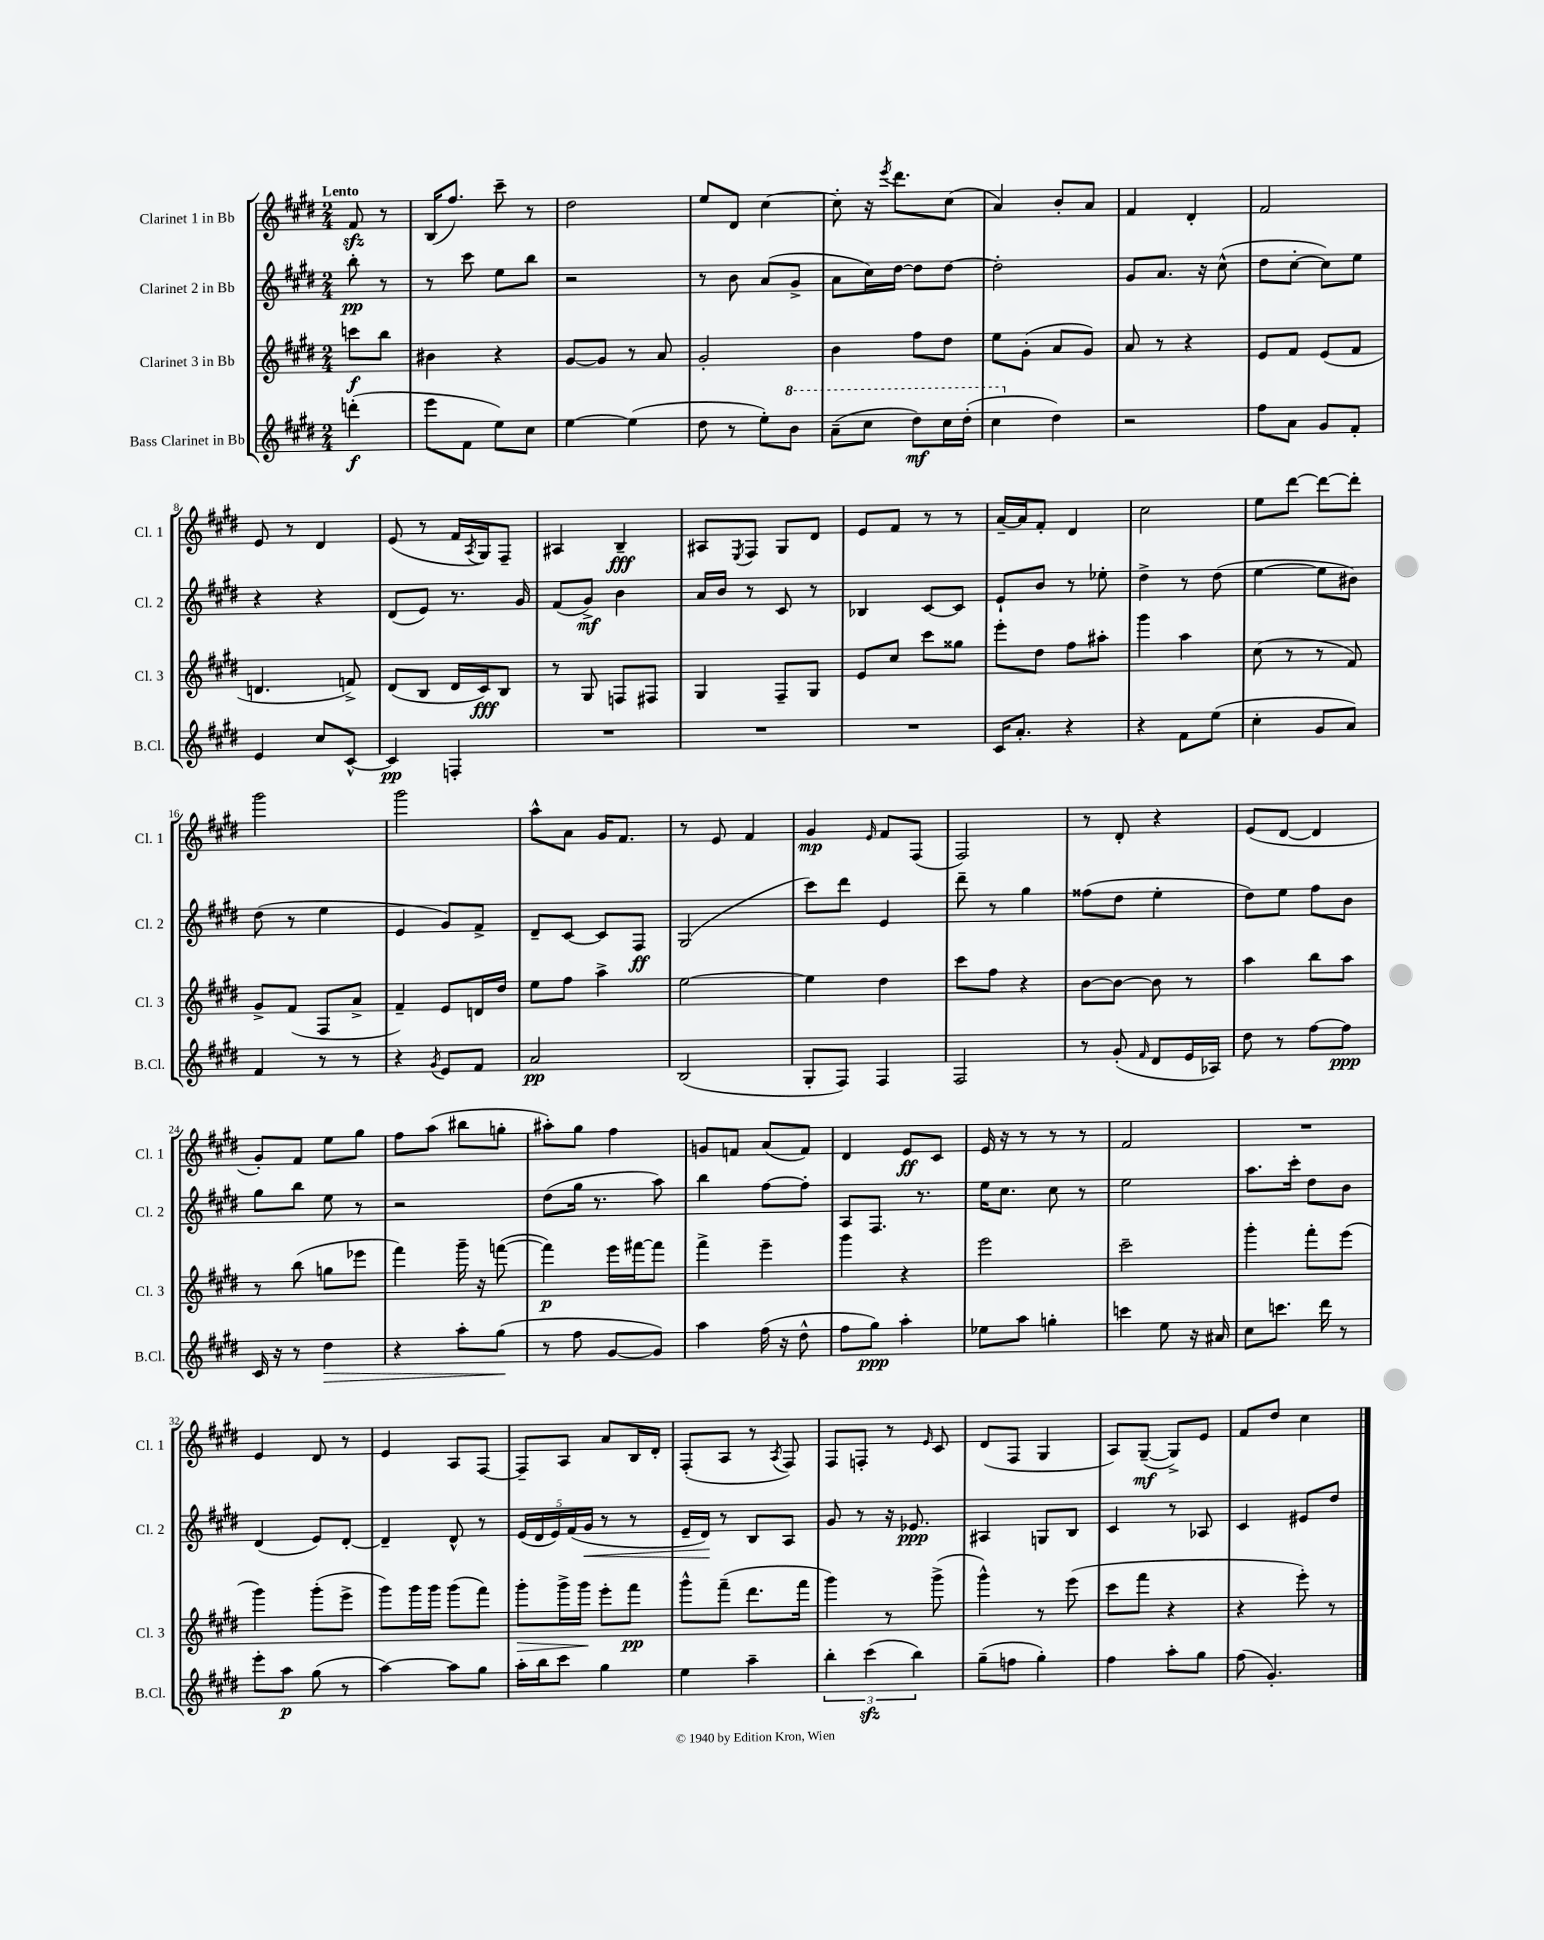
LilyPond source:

<<
\new StaffGroup <<
\new Staff = "s0" \with { instrumentName = "Clarinet 1 in Bb" shortInstrumentName = "Cl. 1" } {
    \clef treble \key e \major \numericTimeSignature \time 2/4 \partial 4 \tempo "Lento"
    fis'8\sfz r8 |
    b16( fis''8.) cis'''8-- r8 |
    dis''2 |
    e''8 dis'8 cis''4~ |
    cis''8-. r16 \acciaccatura { e'''8 } dis'''8. cis''8( |
    a'4) b'8-. a'8 |
    fis'4 dis'4-. |
    fis'2 |
    e'8 r8 dis'4 |
    e'8( r8 fis'16 \acciaccatura { a8 } gis16) fis8-- |
    ais4 b4--\fff |
    ais8 \acciaccatura { e8 } fis8 gis8 dis'8 |
    e'8 fis'8 r8 r8 |
    a'16~-- a'16 fis'8-. dis'4 |
    cis''2 |
    e''8 dis'''8~ dis'''8~ dis'''8-. |
    gis'''2 |
    gis'''2 |
    a''8-^ a'8 gis'16 fis'8. |
    r8 e'8 fis'4 |
    gis'4\mp \grace { e'16 } fis'8 fis8( |
    fis2) |
    r8 dis'8-. r4 |
    e'8( dis'8~ dis'4 |
    gis'8-.) fis'8 e''8 gis''8 |
    fis''8 a''8( bis''8 g''8-. |
    ais''8-.) gis''8 fis''4 |
    g'8 f'8 a'8( f'8) |
    dis'4 e'8\ff cis'8 |
    e'16 r16 r8 r8 r8 |
    fis'2 |
    R2 |
    e'4 dis'8 r8 |
    e'4 a8 fis8~ |
    fis8-- a8 a'8 b16 dis'16-. |
    fis8-.( a8 r8 \acciaccatura { a8 } fis8) |
    fis8 f8-. r8 \grace { e'16 } cis'8 |
    dis'8( fis8 gis4 |
    a8) gis8~--\mf( gis8->) e'8 |
    fis'8 dis''8 cis''4 \bar "|." |
}
\new Staff = "s1" \with { instrumentName = "Clarinet 2 in Bb" shortInstrumentName = "Cl. 2" } {
    \clef treble \key e \major \numericTimeSignature \time 2/4 \partial 4
    b''8-.\pp r8 |
    r8 cis'''8 e''8 b''8 |
    r2 |
    r8 b'8 a'8( gis'8-> |
    a'8 cis''16) dis''16~ dis''8 dis''8~ |
    dis''2-. |
    gis'8 a'8. r16 cis''8-^( |
    dis''8 cis''8~-. cis''8) e''8 |
    r4 r4 |
    dis'8( e'8) r8. gis'16 |
    fis'8( gis'8->\mf) b'4 |
    a'16 b'16 r8 cis'8 r8 |
    bes4 cis'8~ cis'8 |
    e'8-! b'8 r8 ees''8-. |
    dis''4-> r8 dis''8( |
    e''4~ e''8 bis'8) |
    dis''8( r8 e''4 |
    e'4 gis'8) fis'8-> |
    dis'8-- cis'8~ cis'8 fis8\ff |
    gis2( |
    cis'''8) dis'''8 e'4 |
    dis'''8-- r8 gis''4 |
    fisis''8( dis''8 e''4-. |
    dis''8) e''8 fis''8 b'8 |
    gis''8 b''8 e''8 r8 |
    r2 |
    dis''8( gis''16 r8. a''8) |
    b''4 fis''8~ fis''8-. |
    a8 fis8. r8. |
    e''16 cis''8. cis''8 r8 |
    e''2 |
    a''8. cis'''16-. dis''8 b'8 |
    dis'4( e'8) dis'8~-. |
    dis'4-- dis'8-^ r8 |
    \tuplet 5/4 { e'16( dis'16 e'16) fis'16( gis'16\< } r8 r8 |
    e'16-- dis'16\!) r8 b8 a8 |
    gis'8 r8 r16 ees'8.\ppp |
    ais4 g8 b8 |
    cis'4 r8 aes8 |
    cis'4 eis'8 dis''8 \bar "|." |
}
\new Staff = "s2" \with { instrumentName = "Clarinet 3 in Bb" shortInstrumentName = "Cl. 3" } {
    \clef treble \key e \major \numericTimeSignature \time 2/4 \partial 4
    c'''8\f b''8 |
    bis'4 r4 |
    gis'8~ gis'8 r8 a'8 |
    gis'2-. |
    b'4 fis''8 dis''8 |
    e''8 gis'8-.( a'8 gis'8) |
    a'8 r8 r4 |
    e'8 fis'8 e'8( fis'8 |
    d'4. f'8->) |
    dis'8( b8 dis'16 cis'16\fff) b8 |
    r8 gis8 f8 fis8 |
    gis4 fis8-- gis8 |
    e'8 cis''8 cis'''8 gisis''8 |
    e'''8-. dis''8 fis''8 ais''8-. |
    gis'''4 a''4 |
    cis''8( r8 r8 fis'8) |
    gis'8-> fis'8( fis8 a'8-> |
    fis'4--) e'8 d'16 dis''16 |
    e''8 fis''8 a''4-> |
    e''2~ |
    e''4 dis''4 |
    cis'''8 fis''8 r4 |
    b'8~ b'8~ b'8 r8 |
    a''4 b''8 a''8 |
    r8 b''8( g''8 ees'''8 |
    fis'''4) gis'''16-- r16 f'''8~( |
    f'''4\p) e'''16 fis'''16~ fis'''8 |
    fis'''4-> e'''4-- |
    gis'''4 r4 |
    e'''2 |
    cis'''2-- |
    gis'''4-. fis'''8-. e'''8( |
    gis'''4) gis'''8-.( e'''8-> |
    gis'''8) gis'''16 gis'''16 gis'''8( fis'''8) |
    gis'''8-.\> gis'''16-> gis'''16\! e'''8-. fis'''8\pp |
    gis'''8-^ fis'''8--( dis'''8. fis'''16 |
    gis'''4) r8 gis'''8->( |
    gis'''4-^) r8 e'''8( |
    cis'''8 fis'''8 r4 |
    r4 e'''8-.) r8 \bar "|." |
}
\new Staff = "s3" \with { instrumentName = "Bass Clarinet in Bb" shortInstrumentName = "B.Cl." } {
    \clef treble \key e \major \numericTimeSignature \time 2/4 \partial 4
    d'''4-.\f( |
    e'''8 fis'8 e''8) cis''8 |
    e''4~ e''4( |
    dis''8 r8 e''8-.) \ottava #1 b''8 |
    a''8--( cis'''8 dis'''8\mf) cis'''16 dis'''16-.( |
    cis'''4 \ottava #0 dis''4) |
    r2 |
    fis''8 a'8 gis'8 fis'8-. |
    e'4 cis''8 cis'8~-^ |
    cis'4\pp f4-. |
    R2 |
    R2 |
    R2 |
    cis'16 a'8.-. r4 |
    r4 fis'8 e''8( |
    cis''4-. gis'8 a'8) |
    fis'4 r8 r8 |
    r4 \acciaccatura { gis'8 } e'8 fis'8 |
    a'2\pp |
    b2( |
    gis8-. fis8) fis4 |
    fis2 |
    r8 gis'8-.( \grace { fis'16 } dis'8 e'16 aes16) |
    dis''8 r8 fis''8~ fis''8\ppp |
    cis'16 r16 r8 dis''4\> |
    r4 a''8-. gis''8\!( |
    r8 fis''8 gis'8~ gis'8) |
    a''4 fis''16( r16 dis''8-^ |
    fis''8 gis''8\ppp) a''4-. |
    ees''8 a''8 g''4-. |
    c'''4 e''8 r16 ais'16 |
    cis''8 c'''8. dis'''16 r8 |
    e'''8-. a''8\p gis''8( r8 |
    a''4~) a''8 gis''8 |
    a''16-. b''16 cis'''8 gis''4 |
    e''4 a''4-- |
    \tuplet 3/2 { b''4-. cis'''4\sfz( b''4) } |
    gis''8--( f''8 gis''4-.) |
    fis''4 a''8-. gis''8 |
    fis''8( gis'4.-.) \bar "|." |
}
>>
>>
